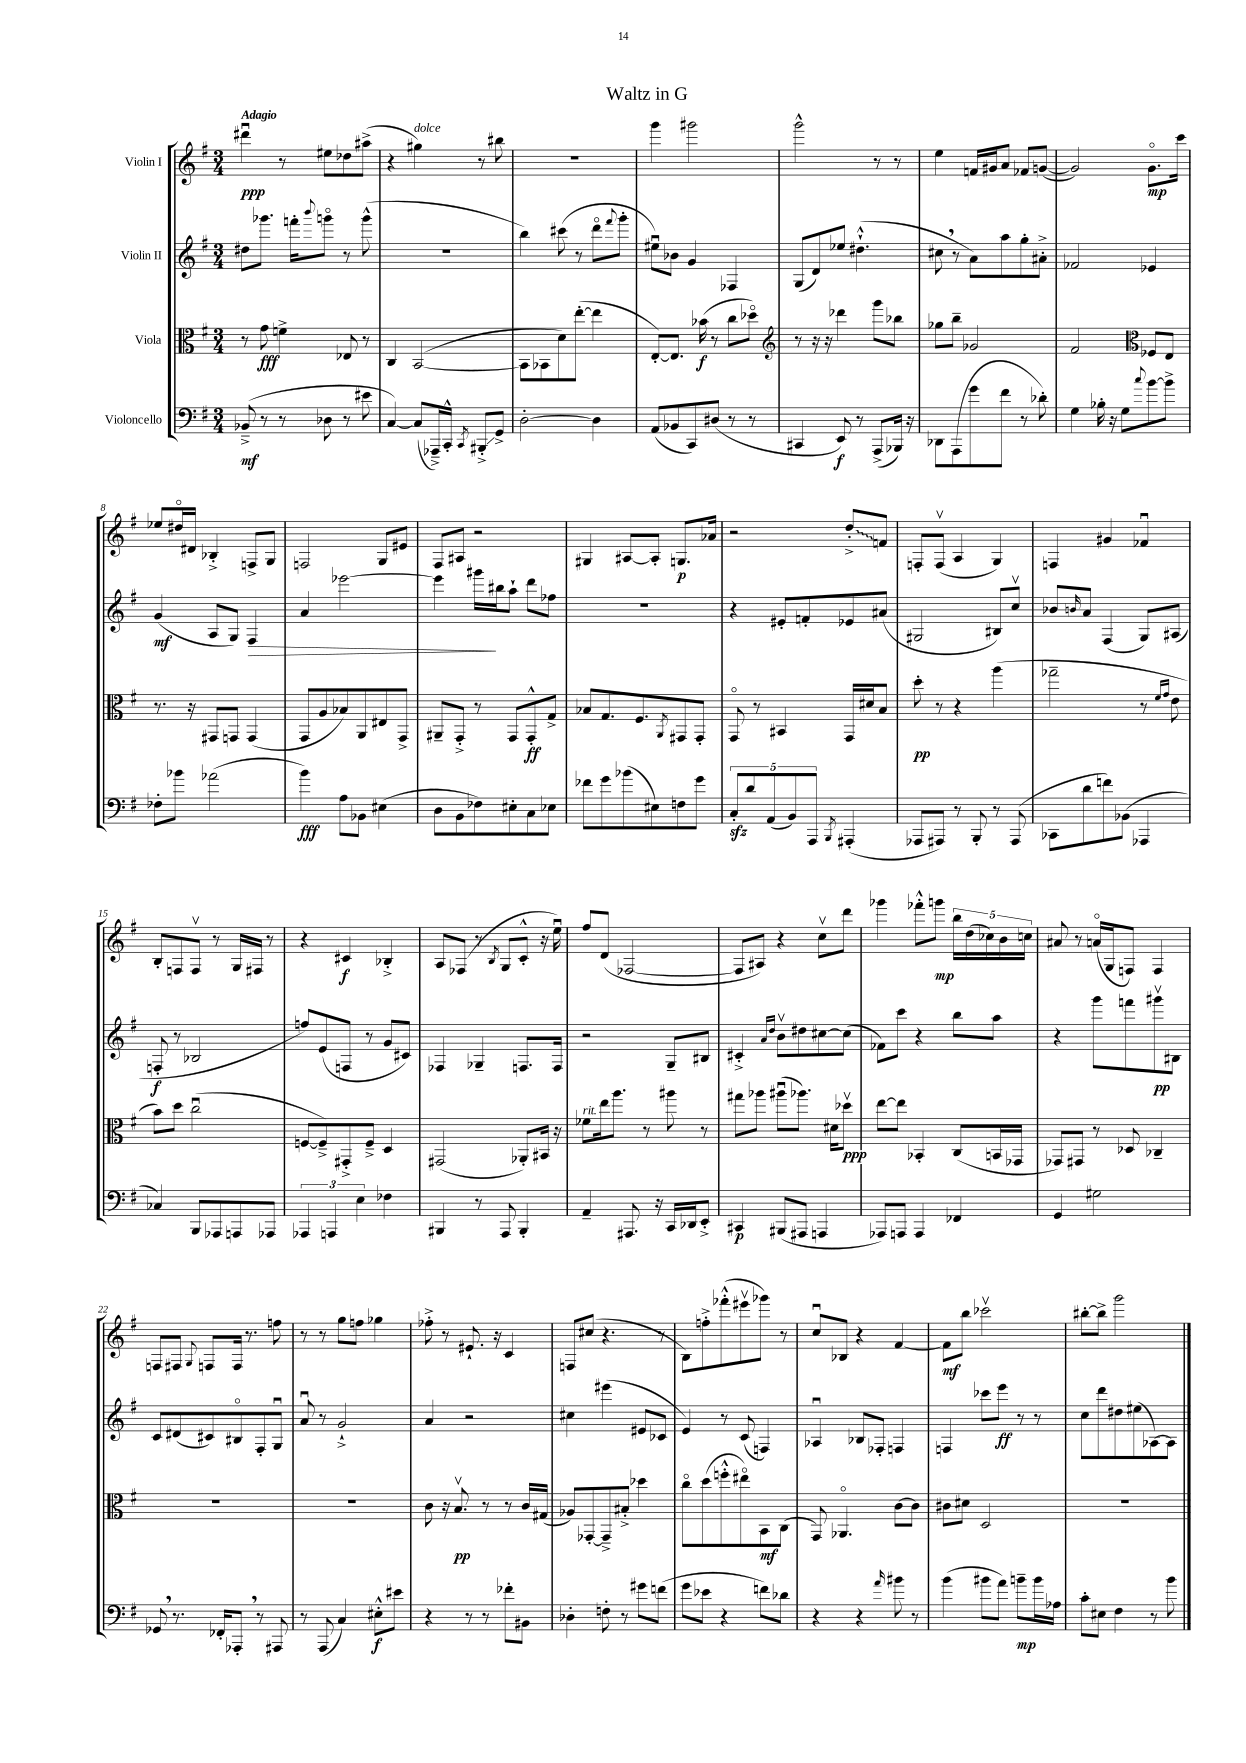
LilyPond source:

\header { title = "Waltz in G" }
<<
\new StaffGroup <<
\new Staff = "s0" \with { instrumentName = "Violin I" } {
    \clef treble \key g \major \numericTimeSignature \time 3/4 \tempo "Adagio"
    dis'''4\downbow\ppp r8 eis''8 des''8 ais''8->( |
    r4 gis''4^\markup { \italic "dolce" }) r8 bis''8 |
    R2. |
    g'''4 gis'''2 |
    g'''2-^ r8 r8 |
    e''4 f'16 gis'16 a'8 fes'8 g'8~( |
    g'2) g'8.\flageolet\mp c'''16 |
    ees''8 dis''16\flageolet dis'16 bes4-.-> f8-> g8 |
    f2 g8 eis'8 |
    fis8 ais8 r2 |
    gis4 ais8~ ais8-. g8.\p aes'16 |
    r2 \once \override Glissando.style = #'zigzag d''8-.->\glissando f'8 |
    f8-. f8\upbow( a4 g4) |
    f4 gis'4 fes'4\downbow |
    b8-. f8 f8\upbow r8 g16 fis16 r8 |
    r4 cis'4\f bes4-.-> |
    a8 fes8( r8 \acciaccatura { b8 } g8 c'8-.-^ r16 e''16\downbow) |
    fis''8 d'8( fes2~ |
    fes8 ais8) r4 c''8\upbow d'''8 |
    ges'''4 fes'''8-.-^ g'''8\mp \tuplet 5/4 { b''16 d''16( ces''16) b'16 c''16 } |
    ais'8 r8 a'16\flageolet( g16 f8) f4 |
    f8 fis8 \appoggiatura { g8 } f8 f16 r8. f''8 |
    r8 r8 g''8 f''8 ges''4 |
    fes''8-.-> r8 eis'8.-! r16 c'4 |
    f8 cis''8( r4. r8 |
    b8) f''8-.-> fes'''8-.-^( eis'''8\upbow ges'''8) r8 |
    c''8\downbow bes8 r4 fis'4~ |
    fis'8\mf b''8 ces'''2\upbow |
    bis''8~-. bis''8-> g'''2 \bar "|." |
}
\new Staff = "s1" \with { instrumentName = "Violin II" } {
    \clef treble \key g \major \numericTimeSignature \time 3/4
    dis''8 ges'''8. f'''16-. \appoggiatura { b'''8 } g'''8\flageolet r8 g'''8-^( |
    R2. |
    b''4) cis'''8( r8 d'''8\flageolet \appoggiatura { fis'''8 } g'''8-. |
    eis''8\downbow) bes'8 g'4 fes4 |
    g8( d'8) ees''8 dis''4.-!-^( |
    cis''8 \breathe r8 a'8) a''8 g''8-. ais'8-.-> |
    fes'2 ees'4 |
    g'4\mf( a8 g8) fis4\> |
    a'4 ees'''2~ |
    ees'''4 gis'''16\! bis''16 a''8-! d'''8 fes''8 |
    R2. |
    r4 eis'8-. f'8-. ees'8 ais'8( |
    gis2 bis8) c''8\upbow |
    bes'8 \grace { b'16 } a'8 fis4( g8) ais8( |
    f8-.\f r8 bes2 |
    f''8) e'8( f8 r8 g'8 cis'8) |
    fes4 ges4-- f8. f16 |
    r2 g8-- bis8 |
    cis'4-.-> \grace { a'16 d''16 } b'8\upbow dis''8 cis''8~ cis''8( |
    fes'8) c'''8 r4 b''8 a''8 |
    r4 g'''8 f'''8 gis'''8\upbow\pp bis8 |
    c'8 dis'8( cis'8) bis8\flageolet fis8-. g8\downbow |
    a'8\downbow r8 g'2-!-> |
    a'4 r2 |
    cis''4 eis'''4( eis'8 ces'8 |
    e'4) r8 c'8( f4) |
    aes4\downbow bes8 fes8-. f4 |
    f4 ces'''8 e'''8\ff r8 r8 |
    c''8 d'''8 dis''8 eis''8( aes8~) aes8 \bar "|." |
}
\new Staff = "s2" \with { instrumentName = "Viola" } {
    \clef alto \key g \major \numericTimeSignature \time 3/4
    r8 g'8\fff f'4-> ees8 r8 |
    c4 b,2~( |
    b,8 bes,8 d'8) e''8~-.( e''4 |
    e8~-.) e8. bes'16\f( r8 c''8 des''8\flageolet) |
    \clef treble r8 r16 r16 des'''4 g'''8 bes''8 |
    ges''8 b''8-- ges'2 |
    fis'2 \clef alto fes8 e8 |
    r8. r16 gis,8 g,8 g,4( |
    g,8 a8 bes8) a,8 eis8 g,8-> |
    ais,8-- g,8-.-> r8 g,8 g,8-.-^\ff g8-> |
    bes8 g8. fis8. \acciaccatura { a,8 } gis,8 gis,8-. |
    g,8\flageolet r8 bis,4 g,16 dis'16 b8 |
    d''8-.\pp r8 r4 a''4( |
    ges''2-- r8 \grace { fis'16 g'16 } e'8 |
    b'8) d''8 c''2\downbow( |
    f8~ f8--->) gis,8-.-> f8---> d4 |
    gis,2( aes,8-.) bis,16 r16 |
    fes'8^\markup { \italic "rit." } e''16 a''8. r8 ais''8 r8 |
    gis''8 aes''8 ais''8\downbow( aes''8.) dis'16 des''8\upbow\ppp |
    e''8~ e''8 bes,4-. c8( b,16 ges,16 |
    ges,8) gis,8 r8 des8 ces4-- |
    R2. |
    R2. |
    c'8 r16 b8.\upbow\pp r8 r8 c'16 gis16( |
    aes8) ges,8~-. ges,8---> bis8-.-> des''4 |
    c''8\flageolet d''8( f''8-.-^ eis''8\flageolet) b,8\mf c8( |
    g,8) aes,4.\flageolet c'8~ c'8 |
    cis'8 dis'8 d2 |
    R2. \bar "|." |
}
\new Staff = "s3" \with { instrumentName = "Violoncello" } {
    \clef bass \key g \major \numericTimeSignature \time 3/4
    bes,8--->\mf( r8 r8 des8 r8 eis'8 |
    c4~) c8( aes,,16--->) c,16-.-^ \acciaccatura { c,8 } bis,,8-.->\glissando g,8-> |
    d2~-. d4 |
    a,8( bes,8 c,8) dis8( r8 r8 |
    cis,4 e,8\f) r8 a,,8->( bes,,16) r16 |
    des,8 a,,8( g'8 fis'8 r8 des'8-.) |
    g4 bes16-. r16 g8 \appoggiatura { c''8 } b'8~ b'8-> |
    fes8-. bes'8 aes'2( |
    b'4\fff) a8 bes,8 eis4( |
    d8 b,8 fes8) eis8-. c8 ees8 |
    fes'8 g'8 bes'8( eis8) f8 g'8 |
    \tuplet 5/4 { c8-.\sfz d'8 a,8( b,8) a,,8 } \acciaccatura { b,,8 } ais,,4-.( |
    aes,,8 ais,,8) r8 b,,8-. r8 ais,,8( |
    ces,8 d'8 f'8) bes,8( aes,,4 |
    ces4) b,,8 aes,,8 a,,8 aes,,8 |
    \tuplet 3/2 { aes,,4 a,,4 e4 } fes4 |
    bis,,4 r8 a,,8 bis,,4-. |
    a,4-- ais,,8. r16 c,16 des,16 e,8-.-> |
    cis,4\p bis,,8( ais,,8 a,,4 |
    aes,,8) a,,8 a,,4 fes,4 |
    g,4 gis2 |
    ges,8 \breathe r8. fes,16-. aes,,8-. \breathe r8 ais,,8 |
    r8 a,,8( c4) eis8-.-^\f eis'8 |
    r4 r8 r8 fes'8-. bis,8 |
    des4-. f8-. r8 gis'8 f'8( |
    g'8 ees'8 r4 f'8) des'8 |
    r4 r4 \grace { a'16 } bis'8 r8 |
    b'4( bis'8 a'8) b'8--\mp b'16 aes16 |
    c'8-. eis8 fis4 r8 b'8 \bar "|." |
}
>>
>>
